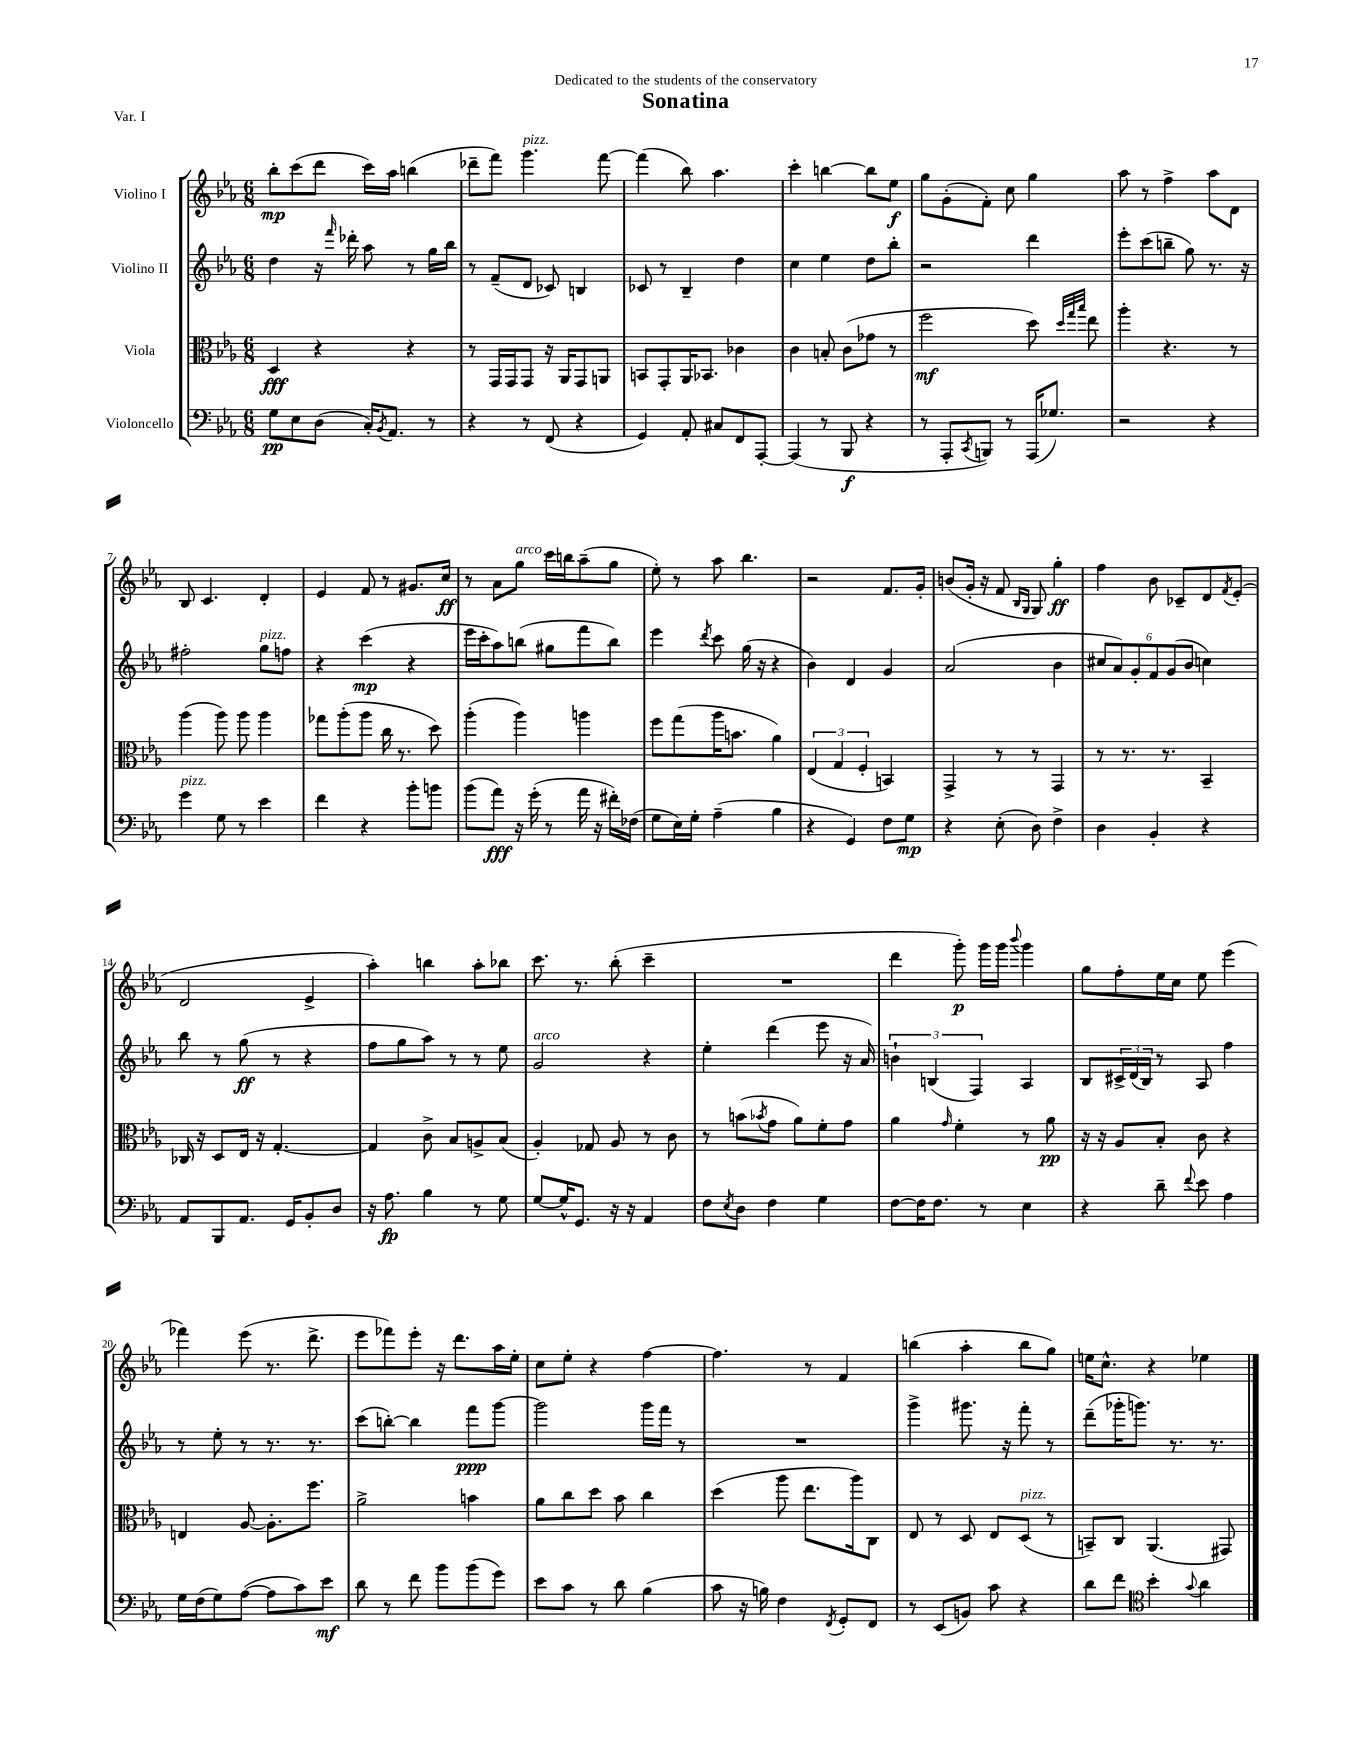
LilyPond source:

\header { title = "Sonatina" dedication = "Dedicated to the students of the conservatory" piece = "Var. I" }
<<
\new StaffGroup <<
\new Staff = "s0" \with { instrumentName = "Violino I" } {
    \clef treble \key ees \major \numericTimeSignature \time 6/8
    bes''8-.\mp c'''8( d'''8 c'''16) aes''16 b''4( |
    des'''8-- f'''8) g'''4.^\markup { \italic "pizz." } f'''8~ |
    f'''4( bes''8) aes''4. |
    c'''4-. b''4~ b''8 ees''8\f |
    g''8 g'8-.( f'8-.) c''8 g''4 |
    aes''8 r8 f''4-> aes''8 d'8 |
    bes8 c'4. d'4-. |
    ees'4 f'8 r8 gis'8. c''16\ff |
    r8 aes'8 g''8^\markup { \italic "arco" } c'''16 b''16 aes''8--( g''8 |
    ees''8-.) r8 aes''8 bes''4. |
    r2 f'8. g'16-. |
    b'8( g'16-. r16 f'8 \grace { bes16 g16 } g8) g''4-.\ff |
    f''4 bes'8 ces'8-- d'8 \acciaccatura { f'8 } ees'8-.( |
    d'2 ees'4-> |
    aes''4-.) b''4 aes''8-. bes''8 |
    c'''8. r8. bes''8-.( c'''4-- |
    R2. |
    d'''4 g'''8-.\p) g'''16 g'''16 \appoggiatura { bes'''8 } g'''4 |
    g''8 f''8-. ees''16 c''16 ees''8 ees'''4( |
    fes'''4) ees'''8( r8. d'''8.-> |
    ees'''8 fes'''8) ees'''8-. r16 d'''8. aes''16 ees''16-. |
    c''8 ees''8-. r4 f''4~ |
    f''4. r8 f'4 |
    b''4( aes''4-. b''8 g''8) |
    e''16 c''8.-^ r4 ees''4 \bar "|." |
}
\new Staff = "s1" \with { instrumentName = "Violino II" } {
    \clef treble \key ees \major \numericTimeSignature \time 6/8
    d''4 r16 \grace { f'''16 } des'''16-. aes''8 r8 g''16 bes''16 |
    r8 f'8--( d'8 ces'8) b4 |
    ces'8 r8 bes4-- d''4 |
    c''4 ees''4 d''8 bes''8-. |
    r2 d'''4 |
    ees'''8-. c'''8( b''8-- g''8) r8. r16 |
    fis''2-. g''8^\markup { \italic "pizz." } f''8 |
    r4 c'''4\mp( r4 |
    ees'''16 c'''16-. aes''8) b''8( gis''8 f'''8 b''8) |
    ees'''4 \acciaccatura { d'''8 } c'''8 g''16( r16 r4 |
    bes'4) d'4 g'4 |
    aes'2( bes'4 |
    \tuplet 6/4 { cis''8 aes'8) g'8-. f'8 g'8( bes'8 } c''4) |
    bes''8 r8 g''8\ff( r8 r4 |
    f''8 g''8 aes''8) r8 r8 ees''8 |
    g'2^\markup { \italic "arco" } r4 |
    ees''4-. d'''4( ees'''8 r16 aes'16) |
    \tuplet 3/2 { b'4-! b4( f4) } aes4 |
    bes8 \tuplet 3/2 { cis'16-> d'16( bes16) } r8 aes8 f''4 |
    r8 ees''8-. r8 r8. r8. |
    c'''8( b''8~-.) b''4 f'''8\ppp g'''8~ |
    g'''2 g'''16 f'''16 r8 |
    R2. |
    g'''4-> gis'''8. r16 f'''8-. r8 |
    d'''8--( ges'''16-. g'''8.) r8. r8. \bar "|." |
}
\new Staff = "s2" \with { instrumentName = "Viola" } {
    \clef alto \key ees \major \numericTimeSignature \time 6/8
    d4\fff r4 r4 |
    r8 g,16 g,16 g,8 r16 aes,16 g,8 a,8 |
    b,8 g,8-. aes,16 bes,8. ces'4 |
    c'4 b8-. c'8( ges'8 r8 |
    f''2\mf d''8) \grace { d''32 g''32 bes''32 } ees''8 |
    aes''4-. r4. r8 |
    aes''4( aes''8) aes''8 aes''4 |
    ges''8 aes''8-.( aes''8 c''16 r8. d''8) |
    aes''4-.( aes''4) a''4 |
    f''8 g''8( aes''16 b'8. aes'4) |
    \tuplet 3/2 { ees4( g4 f4-. } b,4) |
    g,4-> r8 r8 g,4 |
    r8 r8. r8. bes,4-- |
    ces16 r16 d8 ees16 r16 g4.~-. |
    g4 c'8-> bes8 a8-> bes8( |
    aes4-.) ges8 aes8 r8 c'8 |
    r8 b'8( \acciaccatura { bes'8 } g'8 aes'8) f'8-. g'8 |
    aes'4 \grace { g'16 } f'4-. r8 aes'8\pp |
    r16 r16 aes8 bes8-. c'8 r4 |
    e4 aes8~ aes8.-. f''8. |
    aes'2-> b'4 |
    aes'8 c''8 d''8 bes'8 c''4 |
    d''4( aes''8 ees''8. aes''16) c8 |
    ees8 r8 d8 ees8 d8^\markup { \italic "pizz." }( r8 |
    b,8--) c8 aes,4.( gis,8) \bar "|." |
}
\new Staff = "s3" \with { instrumentName = "Violoncello" } {
    \clef bass \key ees \major \numericTimeSignature \time 6/8
    g8\pp ees8 d8( c16-.) \acciaccatura { bes,8 } aes,8. r8 |
    r4 r8 f,8( r4 |
    g,4) aes,8-. cis8 f,8 aes,,8~-. |
    aes,,4( r8 bes,,8\f r4 |
    r8 aes,,8-. \acciaccatura { c,8 } b,,8) r8 aes,,16( ges8.) |
    r2 r4 |
    g'4^\markup { \italic "pizz." } g8 r8 ees'4 |
    f'4 r4 bes'8-. b'8 |
    bes'8( aes'8\fff) r16 g'16-.( r8 aes'16 r16 fis'16-.) fes16( |
    g8 ees16) g16-. aes4--( bes4 |
    r4 g,4) f8 g8\mp |
    r4 ees8-.( d8) f4-> |
    d4 bes,4-. r4 |
    aes,8 bes,,8 aes,8. g,16 bes,8-. d8 |
    r16 aes8.\fp bes4 r8 g8 |
    g8~ g16-^ g,8. r16 r16 aes,4 |
    f8 \acciaccatura { ees8 } d8 f4 g4 |
    f8~ f16 f8. r8 ees4 |
    r4 d'8-- \appoggiatura { f'8 } ees'8 aes4 |
    g16 f16( g8) aes8~( aes8 c'8) ees'8\mf |
    d'8 r8 f'8 bes'8 bes'8( g'8) |
    ees'8 c'8 r8 d'8 bes4( |
    c'8 r16 b16) f4 \acciaccatura { f,8 } g,8-. f,8 |
    r8 ees,8( b,8) c'8 r4 |
    d'8 f'8 \clef tenor bes'4-. \appoggiatura { g'8 } aes'4 \bar "|." |
}
>>
>>
